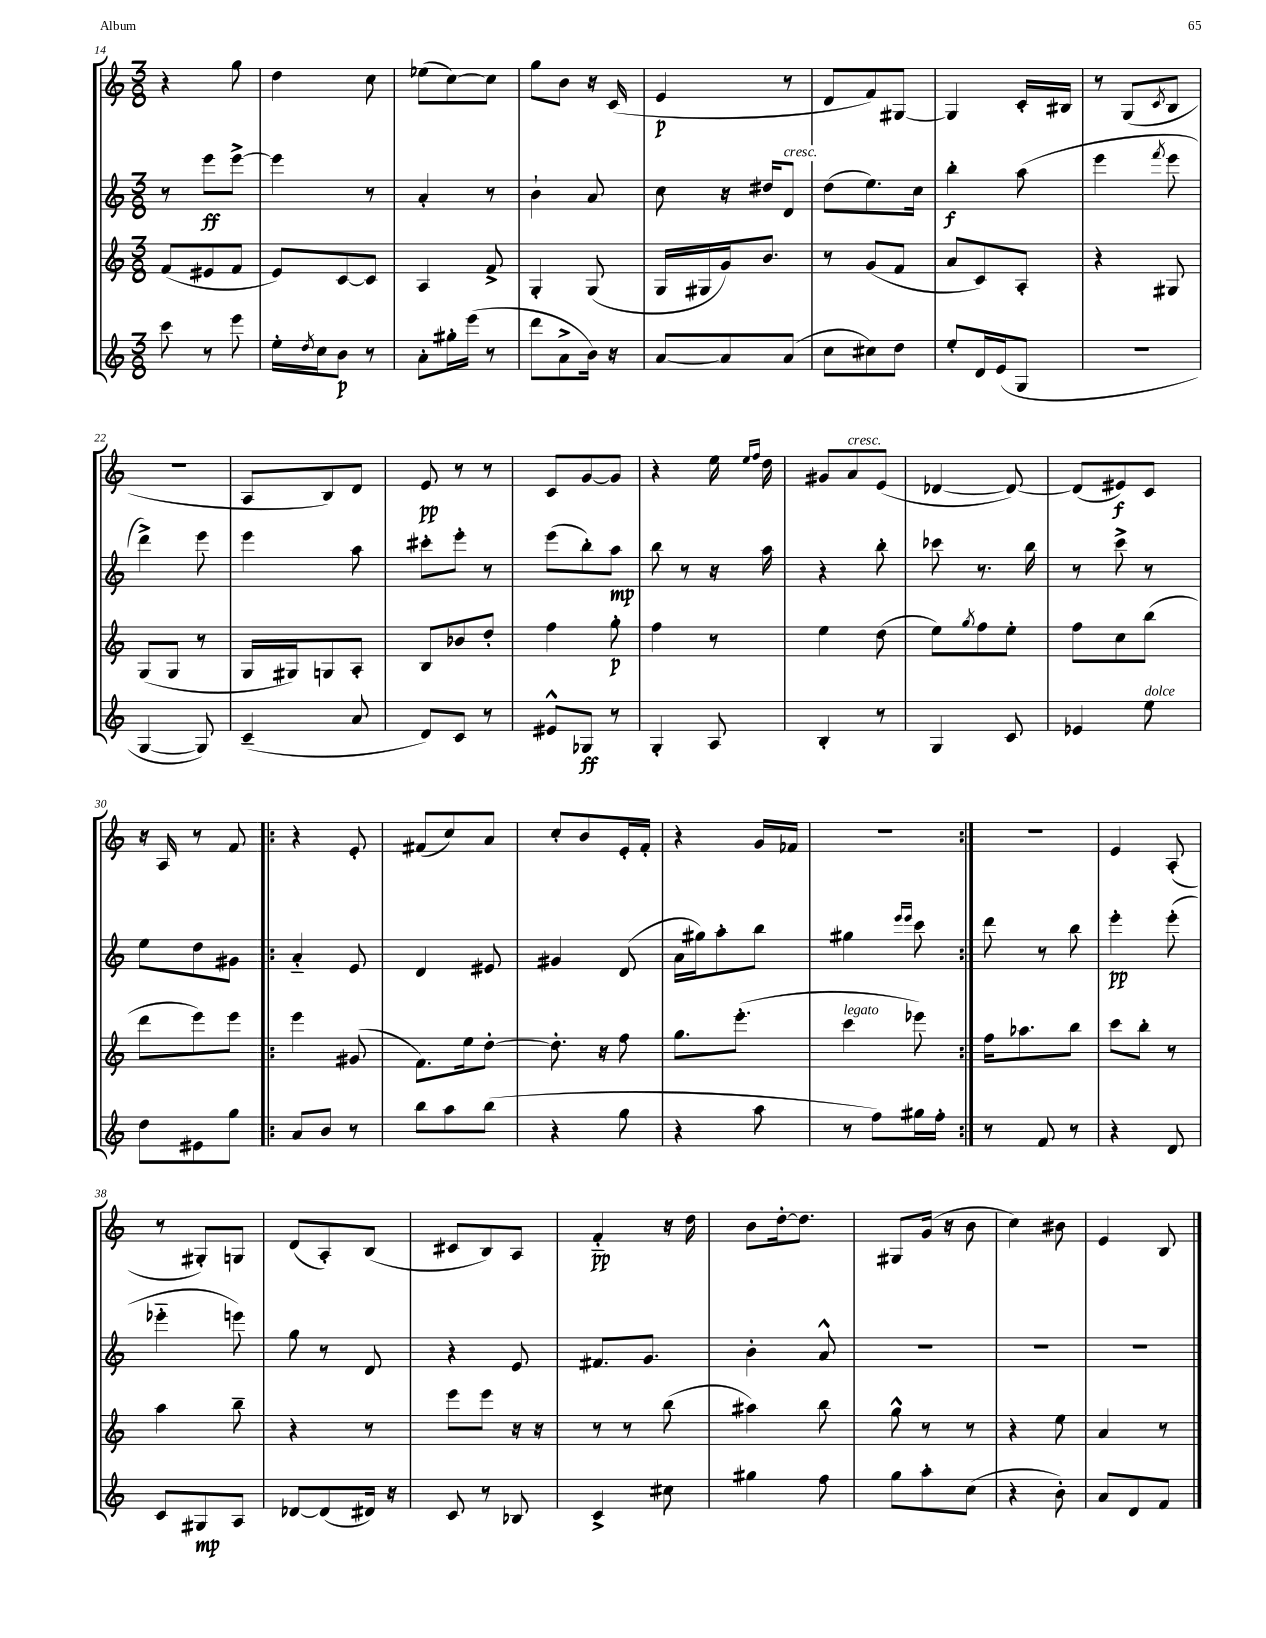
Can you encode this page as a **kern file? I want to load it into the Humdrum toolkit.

**kern	**kern	**kern	**kern
*staff4	*staff3	*staff2	*staff1
*clefG2	*clefG2	*clefG2	*clefG2
*k[]	*k[]	*k[]	*k[]
*M3/8	*M3/8	*M3/8	*M3/8
8ccc	(8f	8r	4r
8r	8e#	8eee	.
8eee	8f	[8eee^	8gg
=	=	=	=
16ee'	8e)	4eee]	4dd
8qdd	.	.	.
16cc	.	.	.
8b	[8c	.	.
8r	8c]	8r	8cc
=	=	=	=
8a'	4A	4a'	(8ee-
16gg#'	.	.	[8cc)
(16eee	.	.	.
8r	8f^	8r	8cc]
=	=	=	=
8ddd	4G'	4b`	8gg
8a^	.	.	8b
16b)	(8G	8a	16r
16r	.	.	(16c
=	=	=	=
[8a	16G	8cc	4e
.	16G#	.	.
8a]	16g)	16r	.
.	8.b	16dd#	.
(8a	.	8d	8r
=	=	=	=
8cc	8r	(8dd	8d
8cc#)	(8g	8.ee)	8f)
8dd	8f	.	[8G#
.	.	16cc	.
=	=	=	=
8ee'	8a	4bb'	4G#]
16d	8c)	.	.
(16e	.	.	.
8G	8A'	(8aa	16c'
.	.	.	16B#
=	=	=	=
4.r	4r	4eee	8r
.	.	.	(8G
.	.	8qfff	8qc
.	8G#	8eee	8B
=	=	=	=
[4G	(8G	4ddd^)	4.r
.	8G	.	.
8G])	8r	8eee	.
=	=	=	=
(4c~	16G	4eee	8A
.	16G#)	.	.
.	8G	.	8B)
8a	8A'	8aa	8d
=	=	=	=
8d)	8B	8ccc#'	8e
8c	8b-	8eee'	8r
8r	8dd'	8r	8r
=	=	=	=
8e#^^	4ff	(8eee	8c
8G-	.	8bb')	[8g
8r	8gg'	8aa	8g]
=	=	=	=
4G'	4ff	8bb	4r
.	.	8r	.
8A	8r	16r	16ee
.	.	.	16qqee
.	.	.	16qqff
.	.	16aa	16dd
=	=	=	=
4B'	4ee	4r	8g#
.	.	.	8a
8r	(8dd	8bb'	(8e
=	=	=	=
4G	8ee)	8ccc-	[4d-
.	8qgg	.	.
.	8ff	8.r	.
8c	8ee'	.	8d-_)
.	.	16bb	.
=	=	=	=
4e-	8ff	8r	(8d-]
.	8cc	8ccc^	8e#)
8ee	(8bb	8r	8c
=	=	=	=
8dd	8ddd	8ee	16r
.	.	.	16A
8e#	8eee)	8dd	8r
8gg	8eee	8g#	8f
=!|:	=!|:	=!|:	=!|:
8a	4eee	4a'~	4r
8b	.	.	.
8r	(8g#	8e	8e'
=	=	=	=
8bb	8.f)	4d	(8f#
8aa	.	.	8cc)
.	16ee	.	.
(8bb	[8dd'	8e#	8a
=	=	=	=
4r	8.dd']	4g#	8cc'
.	.	.	8b
.	16r	.	.
8gg	8ff	(8d	16e'
.	.	.	16f'
=	=	=	=
4r	8.gg	16a	4r
.	.	16gg#)	.
.	.	8aa'	.
.	(8.eee'	.	.
8aa	.	8bb	16g
.	.	.	16f-
=	=	=	=
8r	4ccc	4gg#	4.r
8ff)	.	.	.
.	.	16qqeee	.
.	.	16qqeee	.
16gg#	8eee-)	8ccc	.
16ff'	.	.	.
=:|!	=:|!	=:|!	=:|!
8r	16ff	8ddd	4.r
.	8.aa-	.	.
8f	.	8r	.
8r	8bb	8bb	.
=	=	=	=
4r	8ccc	4eee'	4e
.	8bb'	.	.
8d	8r	(8eee'	(8A'
=	=	=	=
8c	4aa	4eee-'~	8r
8G#	.	.	8G#')
8A	8bb~	8eee)	8G
=	=	=	=
[8d-	4r	8gg	(8d
(8d-]	.	8r	8A')
16d#)	8r	8d	(8B
16r	.	.	.
=	=	=	=
8c	8eee	4r	8c#
8r	8eee	.	8B)
8B-	16r	8e	8A
.	16r	.	.
=	=	=	=
4c^	8r	8.f#	4f'~
.	8r	.	.
.	.	8.g	.
8cc#	(8bb	.	16r
.	.	.	16dd
=	=	=	=
4gg#	4aa#)	4b'	8b
.	.	.	[16dd'
.	.	.	8.dd]
8ff	8bb	8a^^	.
=	=	=	=
8gg	8gg^^	4.r	8G#
8aa'	8r	.	(16g
.	.	.	16r
(8cc	8r	.	8b
=	=	=	=
4r	4r	4.r	4cc)
8b')	8ee	.	8b#
=	=	=	=
8a	4a	4.r	4e
8d	.	.	.
8f	8r	.	8B
==	==	==	==
*-	*-	*-	*-
